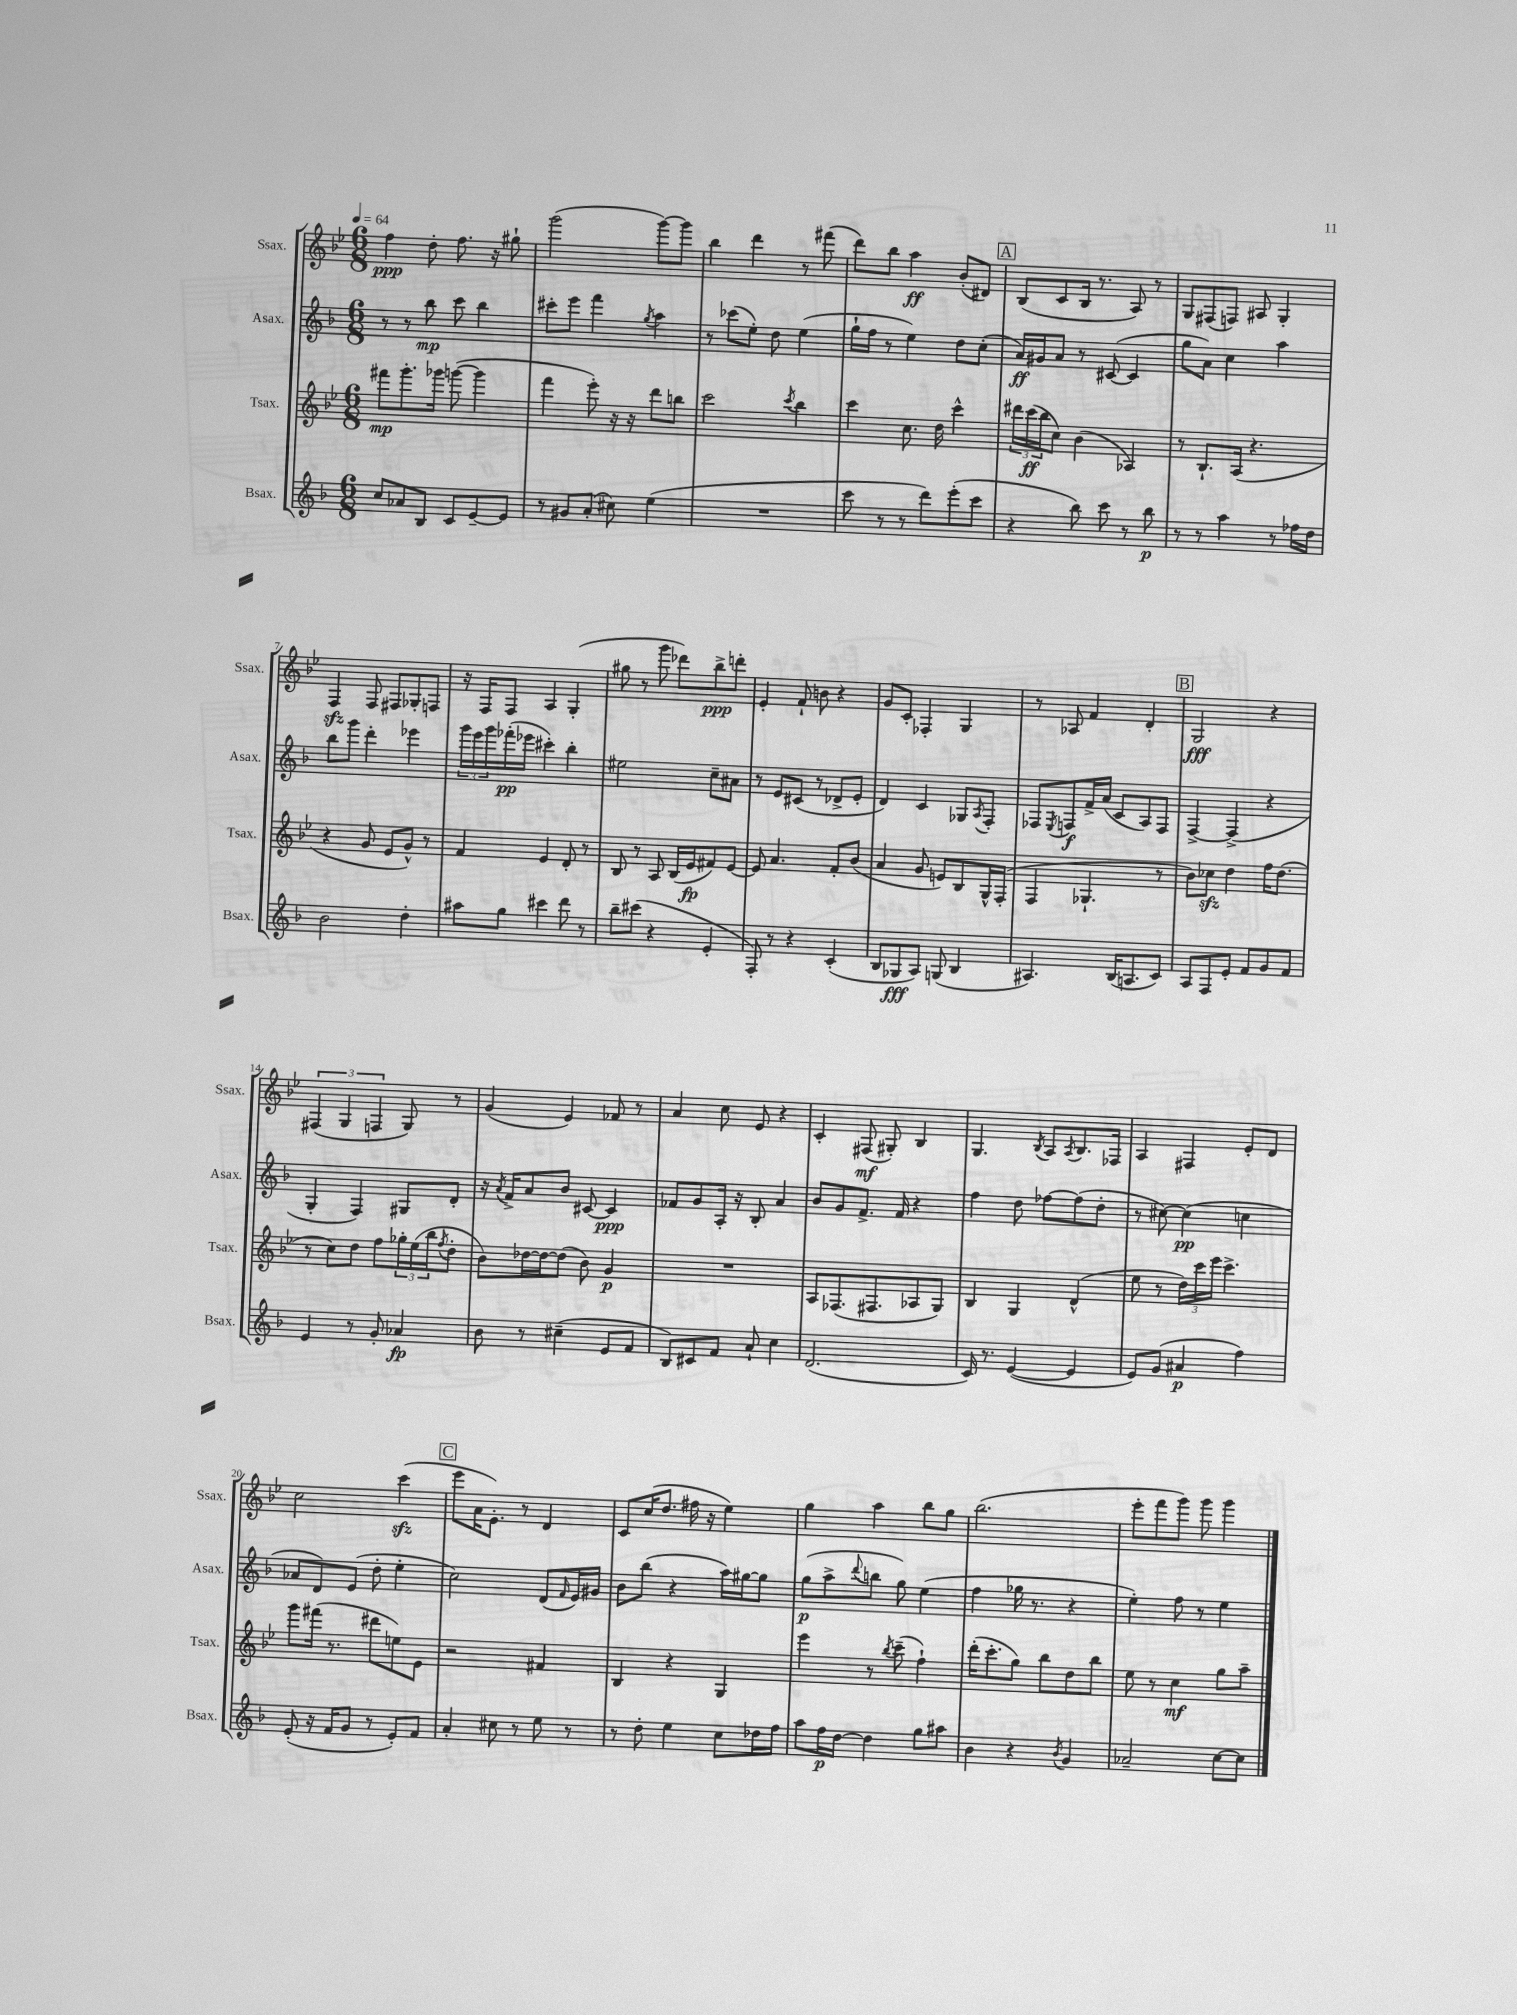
<<
\new StaffGroup <<
\new Staff = "s0" \with { instrumentName = "Ssax." shortInstrumentName = "Ssax." } {
    \clef treble \key bes \major \numericTimeSignature \time 6/8 \tempo 4 = 64
    f''4\ppp d''8-. f''8. r16 gis''8-! |
    g'''2( g'''8~) g'''8 |
    bes''4 d'''4 r8 fis'''8( |
    d'''8) bes''8 a''4\ff bes'8-.( dis'8) |
    \mark \markup { \box "A" } bes8( c'8 bes16 r8. a8) r8 |
    g8 fis8( f8) ais8 g4-. |
    f4\sfz f8 fis8 ges8-. f8 |
    r16 f16 f8 a4 g4-.( |
    gis''8 r8 g'''8 des'''8) bes''8->\ppp d'''8-. |
    ees'4-. f'8-! b'8 r4 |
    g'8 c'8-. fes4-. g4 |
    r8 aes8 f'4 d'4-. |
    \mark \markup { \box "B" } g2\fff r4 |
    \tuplet 3/2 { fis4( g4 f4 } g8) r8 |
    g'4( ees'4) fes'8 r8 |
    a'4 c''8 ees'8 r4 |
    c'4-. fis8\mf( gis8-.) bes4 |
    g4. \acciaccatura { bes8 } a8 \acciaccatura { a8 } bes8. fes16 |
    a4 fis4 ees'8-. d'8 |
    c''2 c'''4\sfz( |
    \mark \markup { \box "C" } ees'''8 a'16 ees'8.-.) r8 d'4 |
    c'8 c''16( d''8. fis''16 r16 ees''4) |
    g''4 a''4 bes''8 g''8 |
    bes''2.( |
    ees'''8-. f'''8 g'''8) g'''8 g'''4 \bar "|." |
}
\new Staff = "s1" \with { instrumentName = "Asax." shortInstrumentName = "Asax." } {
    \clef treble \key f \major \numericTimeSignature \time 6/8
    r8 r8 bes''8\mp c'''8 bes''4 |
    cis'''8-. e'''8 f'''4 \acciaccatura { g''8 } a''4 |
    r8 ces'''8( e''8-.) d''8 e''4( |
    g''16-! f''16 r8 e''4) d''8 c''8-.( |
    \mark \markup { \box "A" } a'16\ff) gis'16 a'8 r8 cis'8~( cis'4 |
    g''8 a'8) c''4 a''4 |
    bes''8 g'''8 d'''4-. ees'''4 |
    \tuplet 3/2 { g'''16 e'''16 g'''16 } fes'''16-.\pp( ees'''16 cis'''4-.) bes''4-. |
    eis''2 c''8-- ais'8 |
    r8 e'8 cis'8( r8 des'8-> e'8-. |
    d'4) c'4 ges8 \acciaccatura { a8 } f8-. |
    fes8 \acciaccatura { e8 } f8\f f'16-> a'16( c'8 a8) f8 |
    \mark \markup { \box "B" } f4~-> f4->( r4 |
    g4-. f4) gis8 d'8-. |
    r16 \acciaccatura { a'8 } f'16-> a'8 bes'8 cis'8~ cis'4\ppp |
    fes'8 g'8 a16-. r16 bes8-. a'4 |
    bes'8 g'8 f'8.-> f'16 r4 |
    f''4 d''8 fes''8~ fes''8( d''8-. |
    r8 cis''8~) cis''4\pp( c''4 |
    aes'8 d'8) e'8( d''8-. e''4-. |
    \mark \markup { \box "C" } c''2) d'8( \grace { f'16 } e'16) gis'16 |
    bes'8 bes''8( r4 a''16) gis''16~ gis''8 |
    g''8\p( a''8-> \appoggiatura { d'''8 } b''8 g''8) e''4( |
    f''4 ges''16 r8. r4 |
    e''4-.) f''8 r8 e''4 \bar "|." |
}
\new Staff = "s2" \with { instrumentName = "Tsax." shortInstrumentName = "Tsax." } {
    \clef treble \key bes \major \numericTimeSignature \time 6/8
    fis'''8\mp g'''8.-. ges'''16 g'''8~( g'''4 |
    f'''4 ees'''8-.) r16 r16 d'''8 b''8 |
    c'''2 \acciaccatura { c'''8 } bes''4 |
    c'''4 c''8. d''16 c'''4-^ |
    \mark \markup { \box "A" } \tuplet 3/2 { dis'''16 c'''16\ff( bes''16 } c''8) bes'4( aes4) |
    r8 bes8.-! a16( r4. |
    r4 g'8 ees'8 g'8-^) r8 |
    f'4 ees'4 d'8-. r8 |
    bes8 r8 a8 bes16( ees'16\fp fis'8) ees'8~ |
    ees'8 a'4. f'8-. bes'8( |
    a'4 g'8 e'8) bes8 g16-^ f16-.( |
    f4 ges4.-! r8 |
    \mark \markup { \box "B" } bes'8) ces''8\sfz d''4 f''16 d''8.( |
    r8 c''8) d''8 f''8 \tuplet 3/2 { ges''16-. ees''16( bes''16 } \acciaccatura { f''8 } d''8-. |
    bes'8) des''16~ des''16~ des''8( bes'8) g'4\p |
    R2. |
    a8 fes8.( fis8. aes8 g8) |
    bes4 g4 d'4-^( |
    ees''8 r8 \tuplet 3/2 { d''16) c'''16 ees'''16 } c'''4.-> |
    g'''8 fis'''16( r8. dis'''8 e''8) ees'8 |
    \mark \markup { \box "C" } r2 fis'4 |
    bes4 r4 g4 |
    ees'''4 r8 \acciaccatura { bes''8 } c'''8--( f''4-!) |
    d'''16-.( c'''8.-. g''8) bes''8 d''8 bes''8 |
    ees''8 r8 c''4\mf g''8 a''8-- \bar "|." |
}
\new Staff = "s3" \with { instrumentName = "Bsax." shortInstrumentName = "Bsax." } {
    \clef treble \key f \major \numericTimeSignature \time 6/8
    c''8 aes'8 bes8 c'8 e'8~-- e'8 |
    r8 gis'8 a'8-.( cis''8) e''4( |
    R2. |
    c'''8 r8 r8 d'''8) e'''8-.( c'''8 |
    \mark \markup { \box "A" } r4 bes''8) c'''8 r8 bes''8\p |
    r8 r8 a''4 r8 fes''16 d''16 |
    bes'2 d''4-. |
    ais''8 g''8 cis'''4 d'''8 r8 |
    bes''8-- cis'''8( r4 e'4-. |
    f8-.) r8 r4 c'4-.( |
    bes8 ges8\fff a8) g8( bes4 |
    ais4.) bes16( a8. c'8) |
    \mark \markup { \box "B" } a8 f8 e'8-. f'8 g'8 f'8 |
    e'4 r8 g'8-. aes'4\fp |
    bes'8 r8 cis''4--( e'8 f'8 |
    bes8) cis'8 f'8 a'8-! c''4 |
    d'2.( |
    c'16) r8. e'4~( e'4 |
    e'8) g'8( ais'4\p f''4) |
    e'8-.( r16 f'16 g'8 r8 e'8-.) f'8 |
    \mark \markup { \box "C" } a'4-. cis''8 r8 e''8 r8 |
    r8 d''8-. e''4 c''8 des''16 f''16 |
    a''8 f''16\p d''16~ d''4 g''8 ais''8 |
    bes'4 r4 \acciaccatura { bes'8 } g'4 |
    aes'2-- c''8~ c''8 \bar "|." |
}
>>
>>
